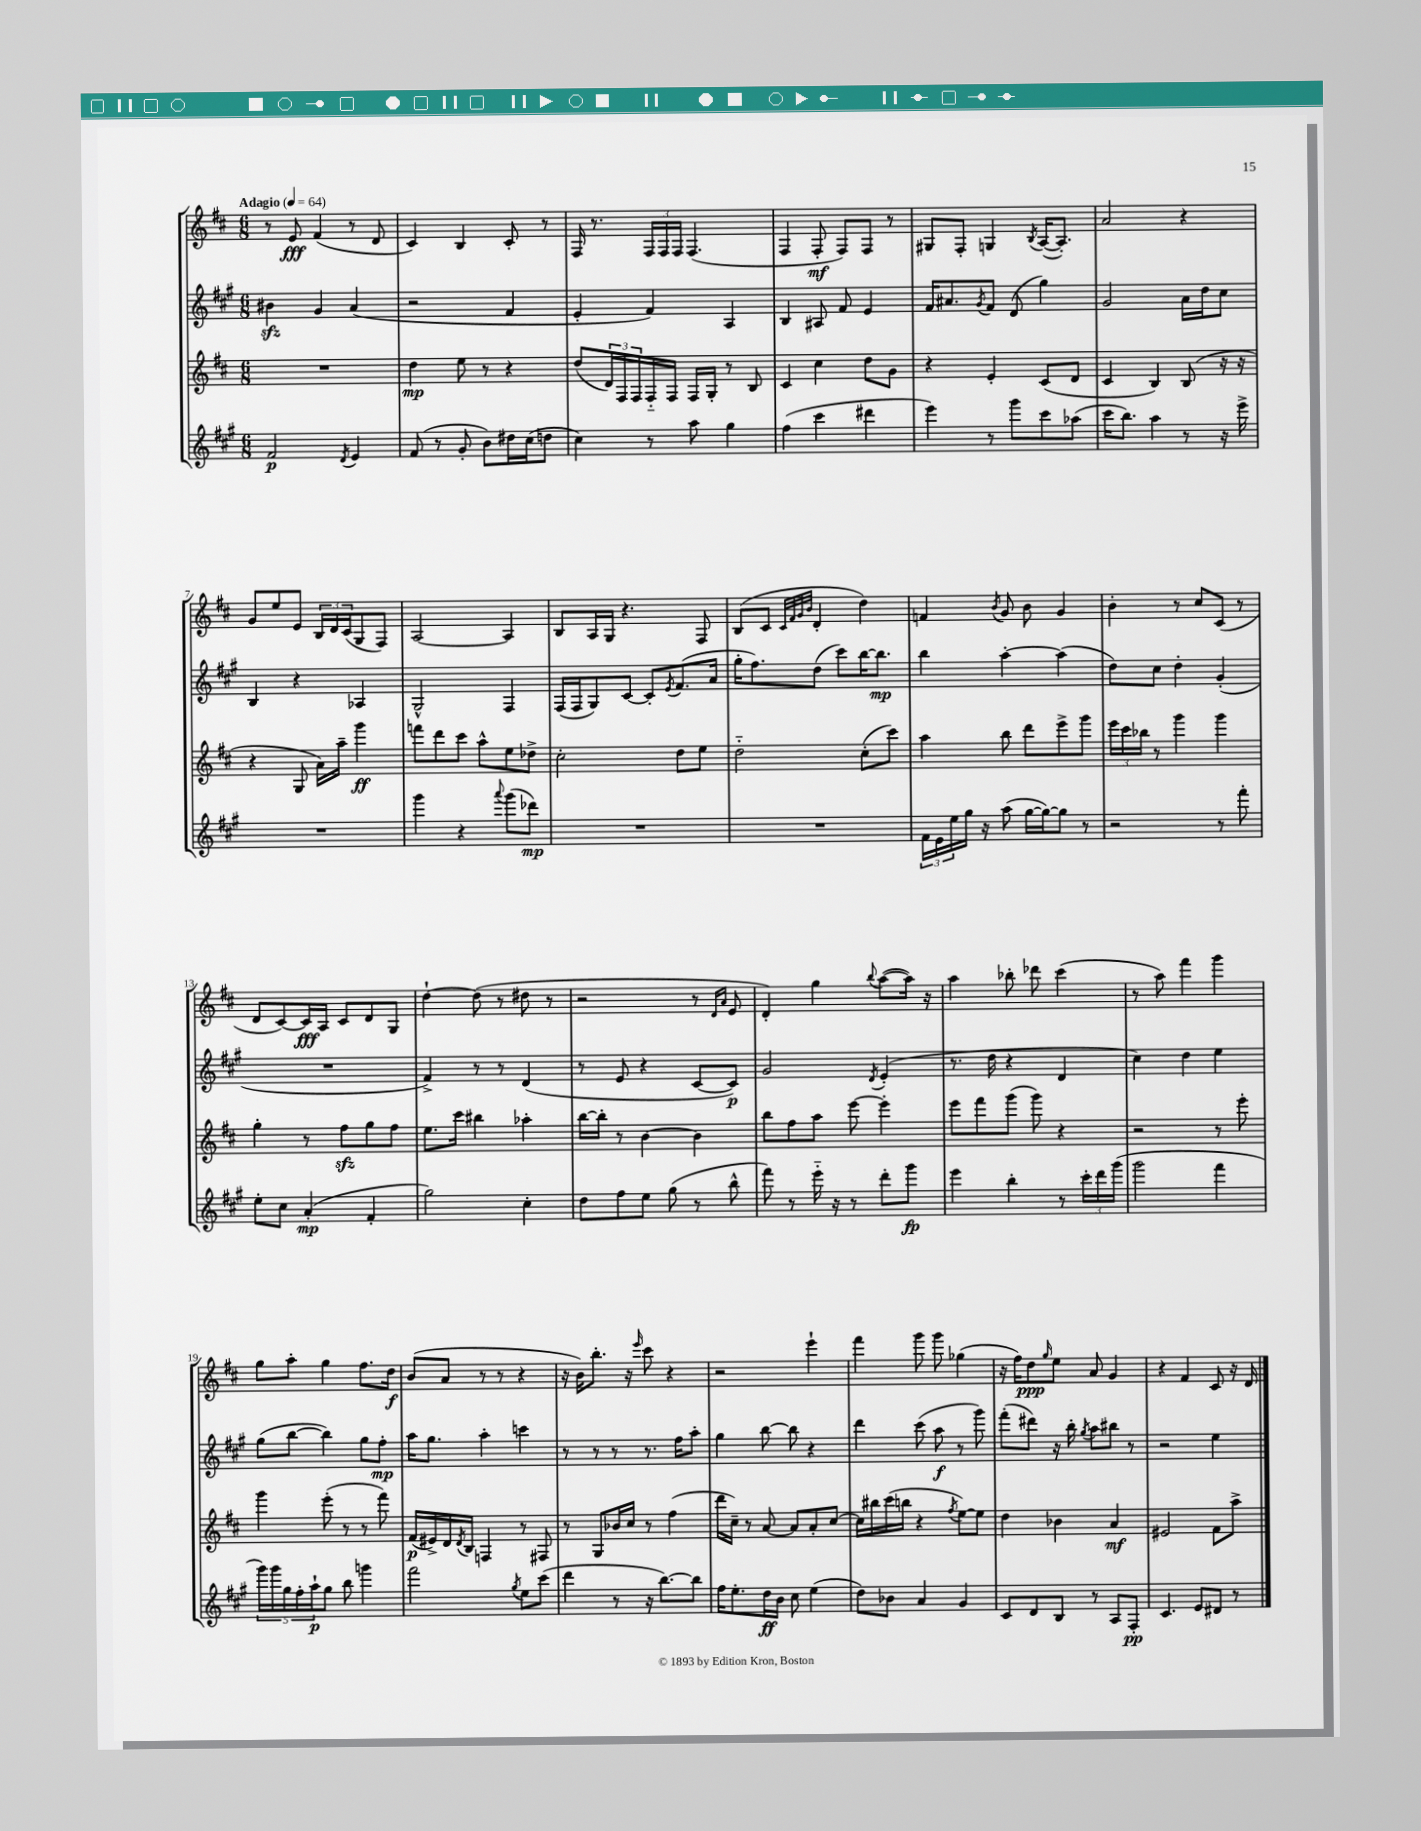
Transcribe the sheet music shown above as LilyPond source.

<<
\new StaffGroup <<
\new Staff = "s0" {
    \clef treble \key d \major \numericTimeSignature \time 6/8 \tempo "Adagio" 4 = 64
    r8 e'8\fff fis'4( r8 d'8 |
    cis'4) b4 cis'8-. r8 |
    fis16 r8. \tuplet 3/2 { fis16 fis16 fis16 } fis4.( |
    fis4 fis8-.\mf fis8) fis8 r8 |
    gis8 fis8-. g4 \acciaccatura { b8 } a16~( a8.-.) |
    a'2 r4 |
    g'8 e''8 e'8 \tuplet 3/2 { b16 d'16 cis'16( } g8 fis8) |
    a2~ a4 |
    b8 a16 g16 r4. fis8 |
    b8( cis'8 \grace { cis'32 fis'32 g'32 b'32 } d'4-. d''4) |
    f'4 \acciaccatura { b'8 } g'8 b'8 g'4 |
    b'4-. r8 cis''8 cis'8( r8 |
    d'8 cis'8~) cis'16\fff a16 cis'8 d'8 g8 |
    d''4~-! d''8( r8 dis''8 r8 |
    r2 r8 \grace { d'16 a'16 } e'8 |
    d'4-.) g''4 \appoggiatura { b''8 } a''8~( a''16) r16 |
    a''4 bes''8-. des'''8 cis'''4( |
    r8 a''8) fis'''4 g'''4 |
    g''8 a''8-. g''4 fis''8. d''16\f |
    b'8( a'8 r8 r8 r4 |
    r16 b'16) b''8.-. r16 \grace { e'''16 } cis'''8 r4 |
    r2 e'''4-! |
    fis'''4 g'''8 g'''8 ges''4( |
    r16 fis''16) d''8\ppp \grace { g''16 } e''8 a'8 g'4 |
    r4 fis'4 cis'8 r16 d'16 \bar "|." |
}
\new Staff = "s1" {
    \clef treble \key a \major \numericTimeSignature \time 6/8
    bis'4\sfz gis'4 a'4( |
    r2 fis'4 |
    e'4-. fis'4) a4 |
    b4 ais8 fis'8 e'4 |
    fis'16 ais'8. \acciaccatura { gis'8 } fis'8 d'8( gis''4) |
    gis'2 a'16 d''16 cis''8 |
    b4 r4 aes4 |
    gis2-^ fis4 |
    fis16( fis16 gis8) cis'8~ cis'8-. \acciaccatura { e'8 } fis'8.( a'16 |
    gis''16-. fis''8.) d''8( cis'''8) b''16~ b''8.\mp |
    b''4 a''4~-. a''4( |
    d''8) cis''8 d''4-. gis'4-.( |
    R2. |
    fis'4->) r8 r8 d'4( |
    r8 e'8 r4 cis'8~ cis'8\p) |
    gis'2 \acciaccatura { d'8 } e'4-.( |
    r8. d''16 r4 d'4 |
    cis''4) d''4 e''4 |
    gis''8( b''8~ b''4) gis''8 fis''8-.\mp |
    a''16 gis''8. a''4-. c'''4 |
    r8 r8 r8 r8. fis''16 a''8-. |
    gis''4 b''8~ b''8 r4 |
    d'''4 cis'''8( a''8\f r8 gis'''8) |
    fis'''8-.( dis'''8) r16 b''16-. \acciaccatura { gis''8 } a''8 bis''8 r8 |
    r2 e''4 \bar "|." |
}
\new Staff = "s2" {
    \clef treble \key d \major \numericTimeSignature \time 6/8
    R2. |
    d''4\mp e''8 r8 r4 |
    d''8( \tuplet 3/2 { d'16) fis16 fis16 } fis16-_ fis16 fis16 g16-. r8 b8 |
    cis'4 cis''4 d''8 g'8 |
    r4 e'4-. cis'8( d'8 |
    cis'4 b4) b8( r16 r16 |
    r4 g8 a'16) a''16-- g'''4\ff |
    f'''8 d'''8 cis'''8 a''8-^ e''8 des''8-> |
    cis''2-. d''8 e''8 |
    d''2-_ cis''8-.( cis'''8) |
    a''4 b''8 d'''8 e'''8-> g'''8 |
    \tuplet 3/2 { e'''16 cis'''16 bes''16 } r8 g'''4 g'''4 |
    g''4-. r8 fis''8\sfz g''8 fis''8 |
    e''8. cis'''16 bis''4 aes''4-. |
    b''16~ b''16-. r8 b'4~ b'4 |
    b''8 fis''8 a''8 e'''8~ e'''4-. |
    e'''8 fis'''8 g'''8( g'''8) r4 |
    r2 r8 e'''8-. |
    g'''4 e'''8-.( r8 r8 fis'''8) |
    fis'16\p( eis'16->) d'16 \acciaccatura { d'8 } b16 f4 r8 fis8 |
    r8 g8 bes'16 cis''16 r8 fis''4( |
    d'''16 cis''16--) r8 a'8~ a'8 a'8-. cis''8~ |
    cis''16 bis''16 cis'''16( b''16 r4 \acciaccatura { fis''8 } e''8~) e''8 |
    d''4 bes'4 a'4\mf |
    eis'2 fis'8 a''8-> \bar "|." |
}
\new Staff = "s3" {
    \clef treble \key a \major \numericTimeSignature \time 6/8
    fis'2\p \acciaccatura { d'8 } e'4 |
    fis'8( r8 gis'8-. b'8) dis''16 cis''16( d''8 |
    cis''4) r8 a''8 gis''4 |
    fis''4( cis'''4 dis'''4 |
    e'''4) r8 gis'''8 cis'''8 aes''8( |
    cis'''16 b''8.) a''4 r8 r16 e'''16-> |
    R2. |
    gis'''4 r4 \appoggiatura { a'''8 } gis'''8( des'''8\mp) |
    R2. |
    R2. |
    \tuplet 3/2 { fis'16 e'16 e''16 } gis''16 r16 a''8( gis''16~ gis''16~) gis''8 r8 |
    r2 r8 fis'''8-. |
    e''8-. cis''8 a'4-.\mp( fis'4-. |
    gis''2) cis''4-. |
    d''8 fis''8 e''8 gis''8( r8 b''8-^ |
    fis'''8) r8 e'''16-_ r16 r8 d'''8-. gis'''8\fp |
    e'''4 b''4-. r8 \tuplet 3/2 { cis'''16-. d'''16 gis'''16( } |
    gis'''2 fis'''4 |
    \tuplet 5/4 { gis'''16) gis'''16 gis''16 fis''16-. a''16-!\p } gis''8 b''8 g'''4 |
    fis'''2 \acciaccatura { gis''8 } e''8 cis'''8( |
    d'''4 r8 r16 b''8.~) b''8 |
    fis''16 e''8.-. d''16\ff b'16 cis''8 e''4( |
    d''8) bes'8 a'4 gis'4 |
    cis'8 d'8 b8 r8 a8 fis8-.\pp |
    cis'4. e'8 dis'8 r8 \bar "|." |
}
>>
>>
